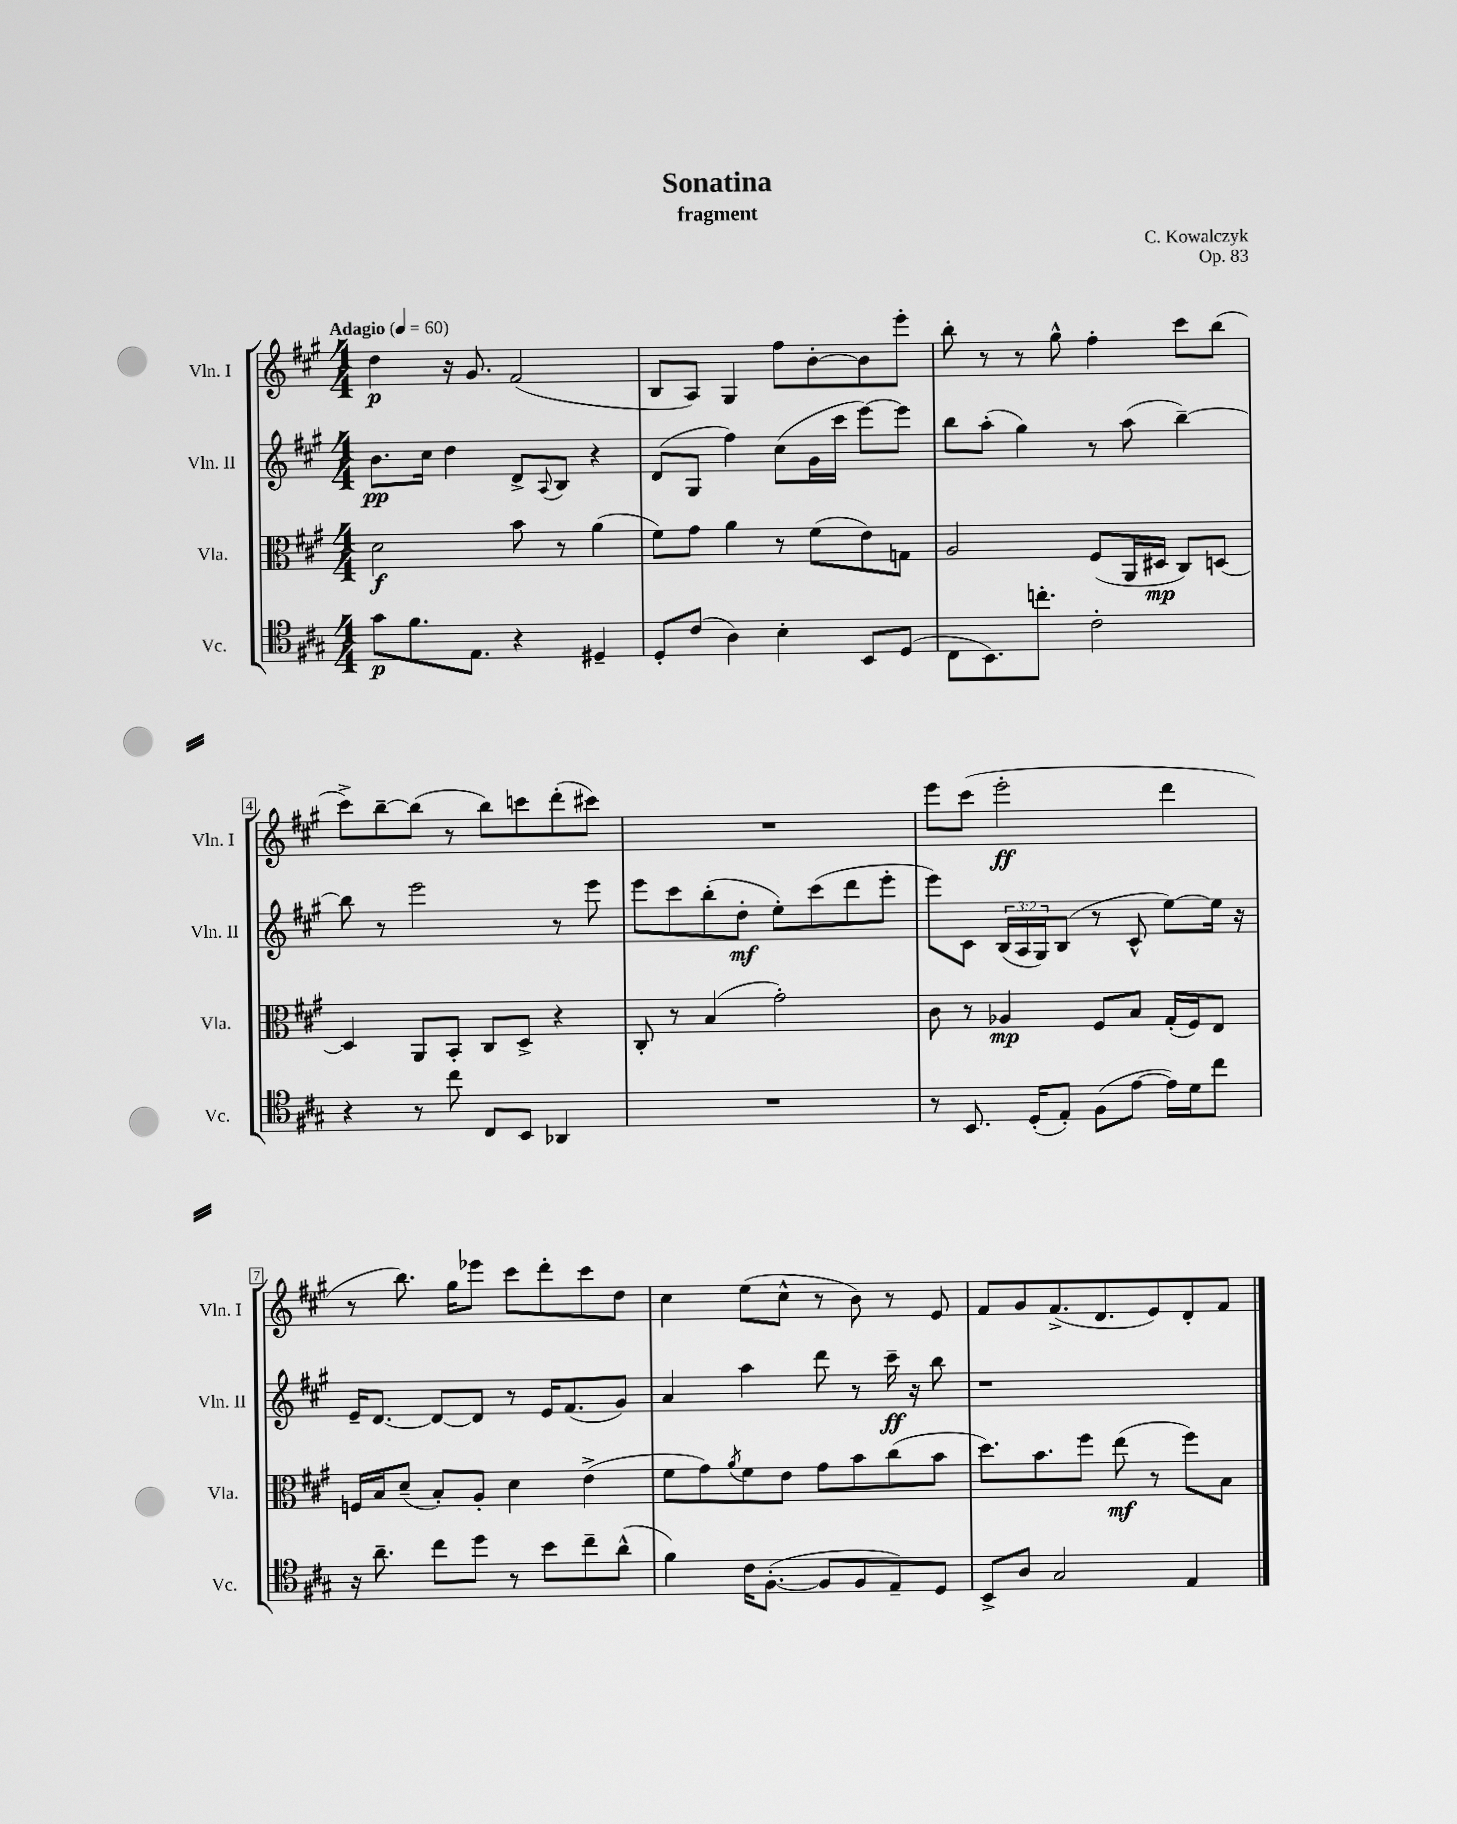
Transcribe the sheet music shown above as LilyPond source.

\header { title = "Sonatina" composer = "C. Kowalczyk" subtitle = "fragment" opus = "Op. 83" }
<<
\new StaffGroup <<
\new Staff = "s0" \with { instrumentName = "Vln. I" shortInstrumentName = "Vln. I" } {
    \clef treble \key a \major \numericTimeSignature \time 4/4 \tempo "Adagio" 4 = 60
    d''4\p r16 gis'8. fis'2( |
    b8 a8) gis4 fis''8 b'8~-. b'8 e'''8-. |
    b''8-. r8 r8 gis''8-^ fis''4-. cis'''8 b''8( |
    cis'''8->) b''8~-- b''8( r8 b''8) c'''8 d'''8-.( cis'''8) |
    R1 |
    e'''8 cis'''8( e'''2-.\ff d'''4 |
    r8 b''8.) gis''16 ees'''8 cis'''8 d'''8-. cis'''8 d''8 |
    cis''4 e''8( cis''8-^ r8 b'8) r8 e'8 |
    fis'8 gis'8 fis'8.->( d'8. e'8) d'8-. fis'8 \bar "|." |
}
\new Staff = "s1" \with { instrumentName = "Vln. II" shortInstrumentName = "Vln. II" } {
    \clef treble \key a \major \numericTimeSignature \time 4/4 \override Staff.TupletNumber.text = #tuplet-number::calc-fraction-text
    b'8.\pp cis''16 d''4 d'8-> \appoggiatura { a8 } b8 r4 |
    d'8( gis8 fis''4) cis''8( gis'16 cis'''16 e'''8~) e'''8 |
    b''8 a''8-.( gis''4) r8 a''8( b''4~--) |
    b''8 r8 e'''2 r8 e'''8 |
    e'''8 cis'''8 b''8-.( d''8-.\mf e''8-.) cis'''8( d'''8 e'''8-. |
    e'''8) cis'8 \tuplet 3/2 { b16( a16 gis16) } b8( r8 cis'8-^ e''8~) e''16 r16 |
    e'16-- d'8.~ d'8~ d'8 r8 e'16 fis'8.( gis'8) |
    a'4 a''4 d'''8 r8 cis'''16--\ff r16 b''8 |
    r1 \bar "|." |
}
\new Staff = "s2" \with { instrumentName = "Vla." shortInstrumentName = "Vla." } {
    \clef alto \key a \major \numericTimeSignature \time 4/4
    d'2\f b'8 r8 a'4( |
    fis'8) gis'8 a'4 r8 fis'8( e'8) g8 |
    a2 fis8( a,16 dis16\mp cis8) d8~ |
    d4 a,8 b,8-. cis8 d8-> r4 |
    cis8-. r8 b4( gis'2-.) |
    cis'8 r8 aes4\mp fis8 b8 gis16-.( fis16) e8 |
    f16 b16 d'8--( b8-.) a8-. d'4 e'4->( |
    fis'8 gis'8) \acciaccatura { a'8 } fis'8 e'8 gis'8 b'8 cis''8( b'8 |
    d''8.) b'8. fis''8 e''8\mf( r8 fis''8) b8 \bar "|." |
}
\new Staff = "s3" \with { instrumentName = "Vc." shortInstrumentName = "Vc." } {
    \clef tenor \key a \major \numericTimeSignature \time 4/4
    gis'8\p fis'8. e8. r4 dis4-- |
    d8-. cis'8( a4) b4-. b,8 d8( |
    cis8 b,8.) c''8.-. cis'2-. |
    r4 r8 cis''8 cis8 b,8 aes,4 |
    R1 |
    r8 b,8. d16-.( e8-.) fis8( e'8~ e'16) d'16 cis''8 |
    r16 a'8.-- cis''8 d''8 r8 b'8 cis''8-- a'8-^( |
    fis'4) cis'16 fis8.~-.( fis8 fis8 e8--) d8 |
    b,8-> a8 gis2 e4 \bar "|." |
}
>>
>>
\layout { \context { \Score \override BarNumber.stencil = #(make-stencil-boxer 0.1 0.3 ly:text-interface::print) } }
